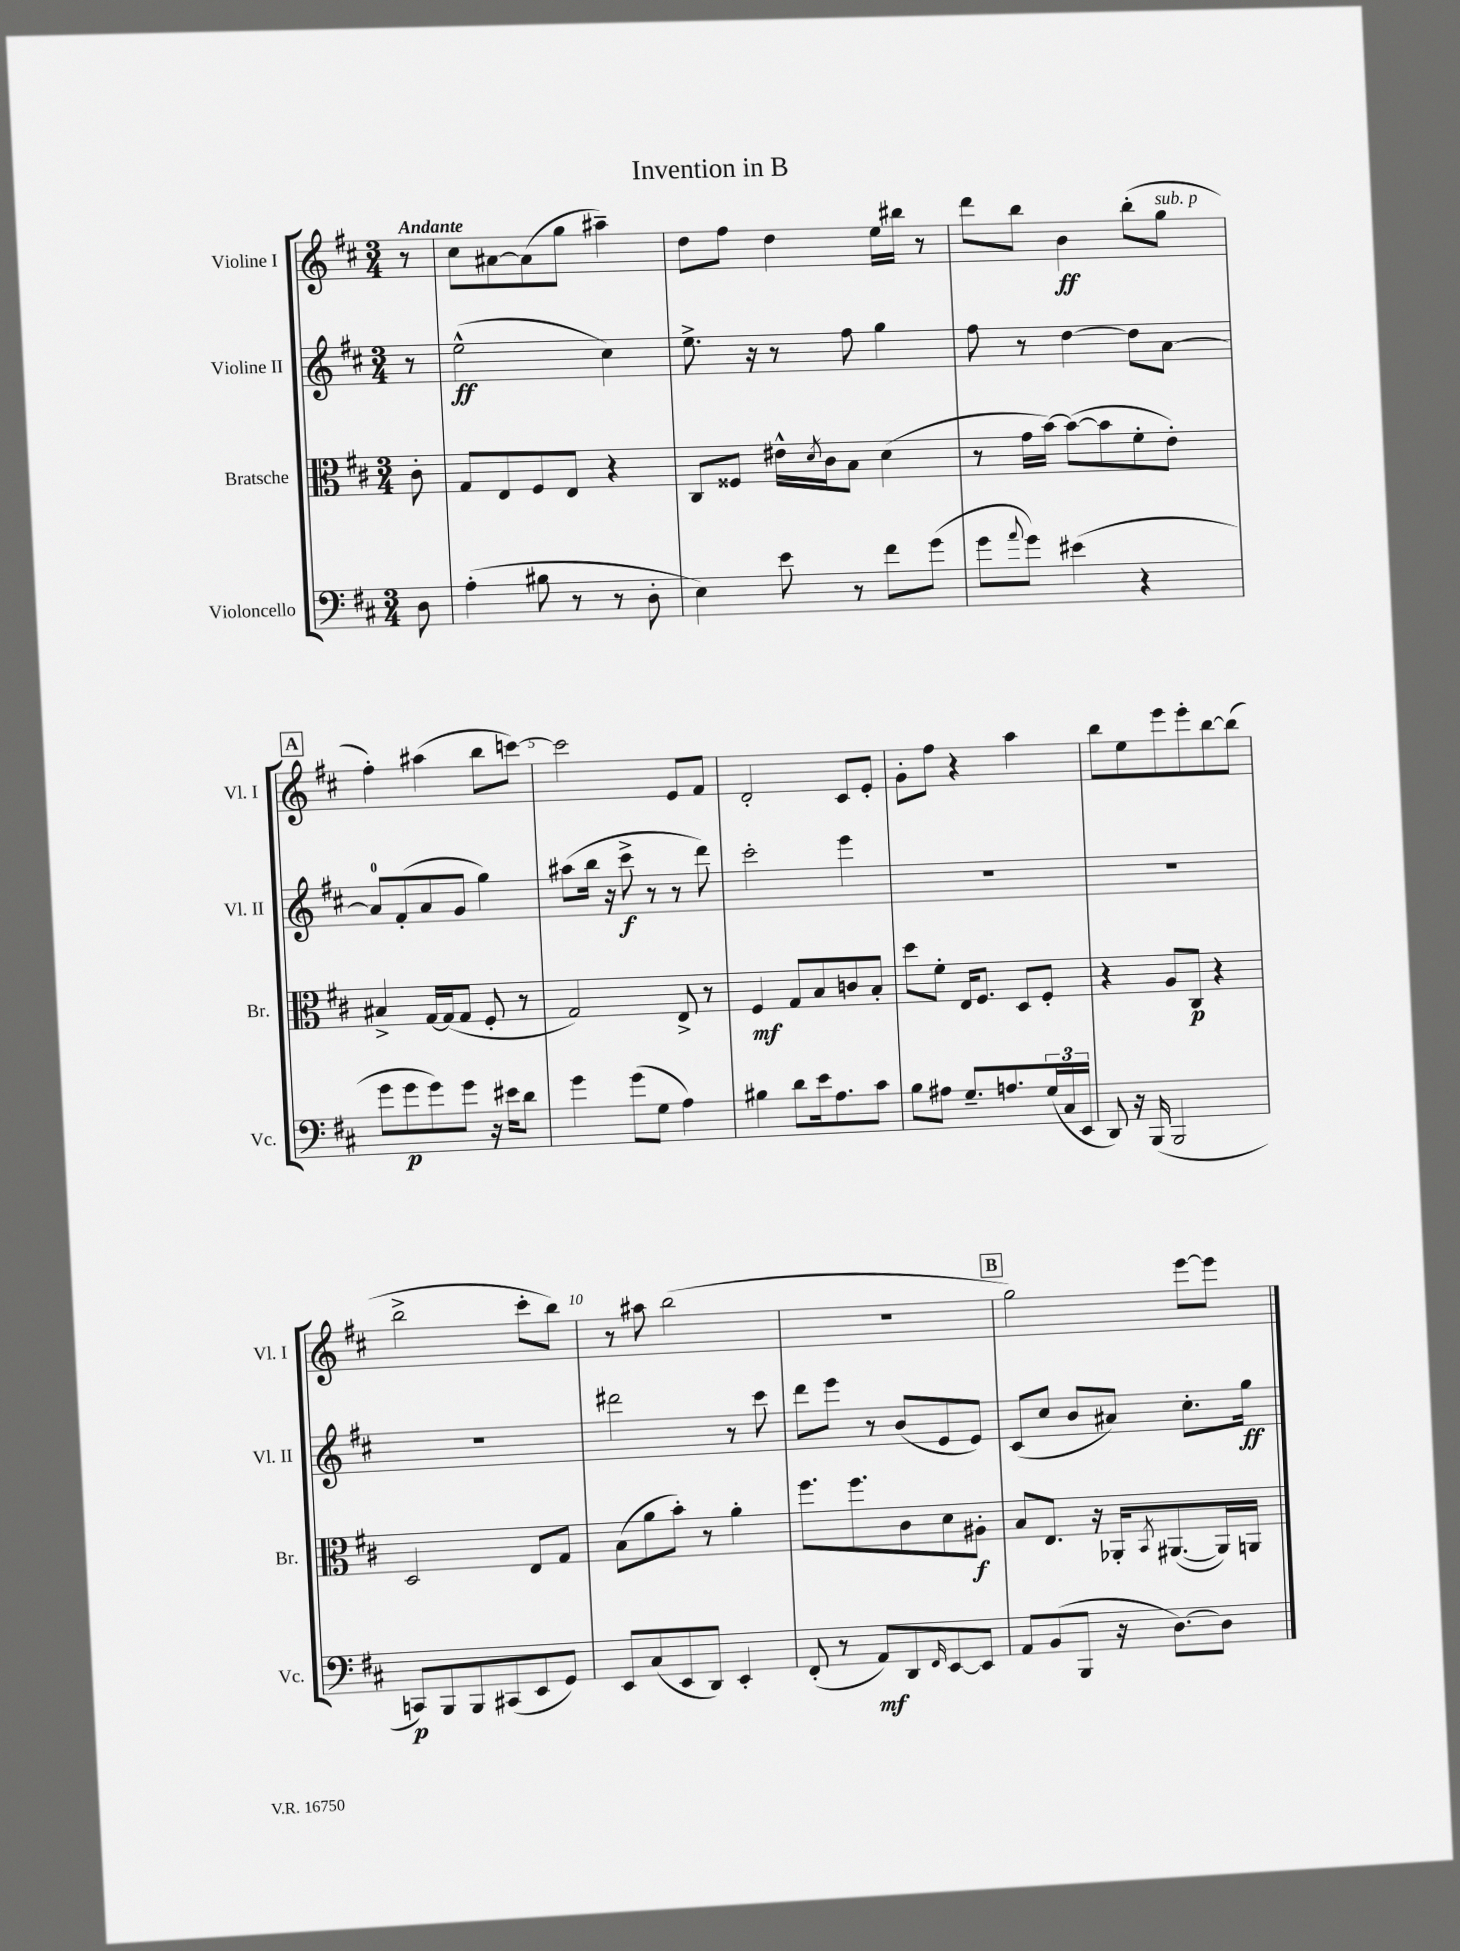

**kern	**kern	**kern	**kern
*staff4	*staff3	*staff2	*staff1
*clefF4	*clefC3	*clefG2	*clefG2
*k[f#c#]	*k[f#c#]	*k[f#c#]	*k[f#c#]
*M3/4	*M3/4	*M3/4	*M3/4
8D	8c#'	8r	8r
=	=	=	=
(4A'	8G	(2ee^^	8cc#
.	8E	.	[8a#
8B#	8F#	.	(8a#]
8r	8E	.	8gg
8r	4r	4cc#)	4aa#~)
8D'	.	.	.
=	=	=	=
4E)	8C#	8.ee^	8dd
.	8F##	.	8ff#
.	.	16r	.
8e	16e#^^	8r	4dd
.	8qd	.	.
.	16c#	.	.
8r	8B	8ff#	.
8f#	(4d	4gg	16ee
.	.	.	16bb#
(8g	.	.	8r
=	=	=	=
8g	8r	8ff#	8ddd
8qqa	.	.	.
8g)	16g	8r	8bb
.	[16b)	.	.
(4e#	(8b_	[4dd	4b
.	8b]	.	.
4r	8f#'	8dd]	(8bb'
.	8e')	[8a	8gg
=	=	=	=
8g	4B#^	8a]	4ff#')
8g	.	(8f#'	.
8g)	[16G	8a	(4aa#
.	(16G]	.	.
8g	8G	8g	.
16r	8F#'	4gg)	8bb
16e#	.	.	.
8d	8r	.	[8ccc)
=	=	=	=
4g	2G)	(8aa#	2ccc]
.	.	16bb	.
.	.	16r	.
(8g	.	8ccc#^	.
8G	.	8r	.
4A)	8E^	8r	8e
.	8r	8ddd)	8f#
=	=	=	=
4B#	4F#	2ccc#'	2d'
8d	8G	.	.
16e	8B	.	.
8.A	.	.	.
.	8c	4eee	8c#
8c#	8B'	.	8e'
=	=	=	=
8B	8dd	2.r	8g'
8A#	8f#'	.	8ff#
8.G~	16E	.	4r
.	8.F#	.	.
8.A	.	.	.
.	8D	.	4aa
(24G	8F#'	.	.
24C#	.	.	.
24EE	.	.	.
=	=	=	=
8DD)	4r	2.r	8bb
16r	.	.	8ee
(16BBB	.	.	.
2BBB	8A	.	8eee
.	8C#	.	8eee'
.	4r	.	[8bb
.	.	.	(8bb]
=	=	=	=
8CC)	2D	2.r	2bb^
8BBB	.	.	.
8BBB	.	.	.
(8CC#	.	.	.
8EE	8E	.	8ccc#'
8GG)	8G	.	8bb)
=	=	=	=
8EE	(8B	2ddd#	8r
(8C#	8a	.	8aa#
8EE	8b')	.	(2bb
8DD)	8r	.	.
4EE'	4a'	8r	.
.	.	8ccc#	.
=	=	=	=
(8FF#'	8.ff#	8ddd	2.r
8r	.	8eee	.
.	8.ff#	.	.
8AA)	.	8r	.
8DD	8c#	(8b	.
16qqFF#	.	.	.
[8EE	8d	8e	.
8EE]	8A#'	8e)	.
=	=	=	=
8AA	8B	(8c#	2gg)
(8BB	8.E	8cc#	.
8BBB	.	8b	.
.	16r	.	.
16r	16AA-'	8a#)	.
.	8qBB	.	.
[8.D)	([8.AA#	.	.
.	.	8.cc#'	[8eee
8D]	16AA#])	.	8eee]
.	16AA	16gg	.
==	==	==	==
*-	*-	*-	*-
